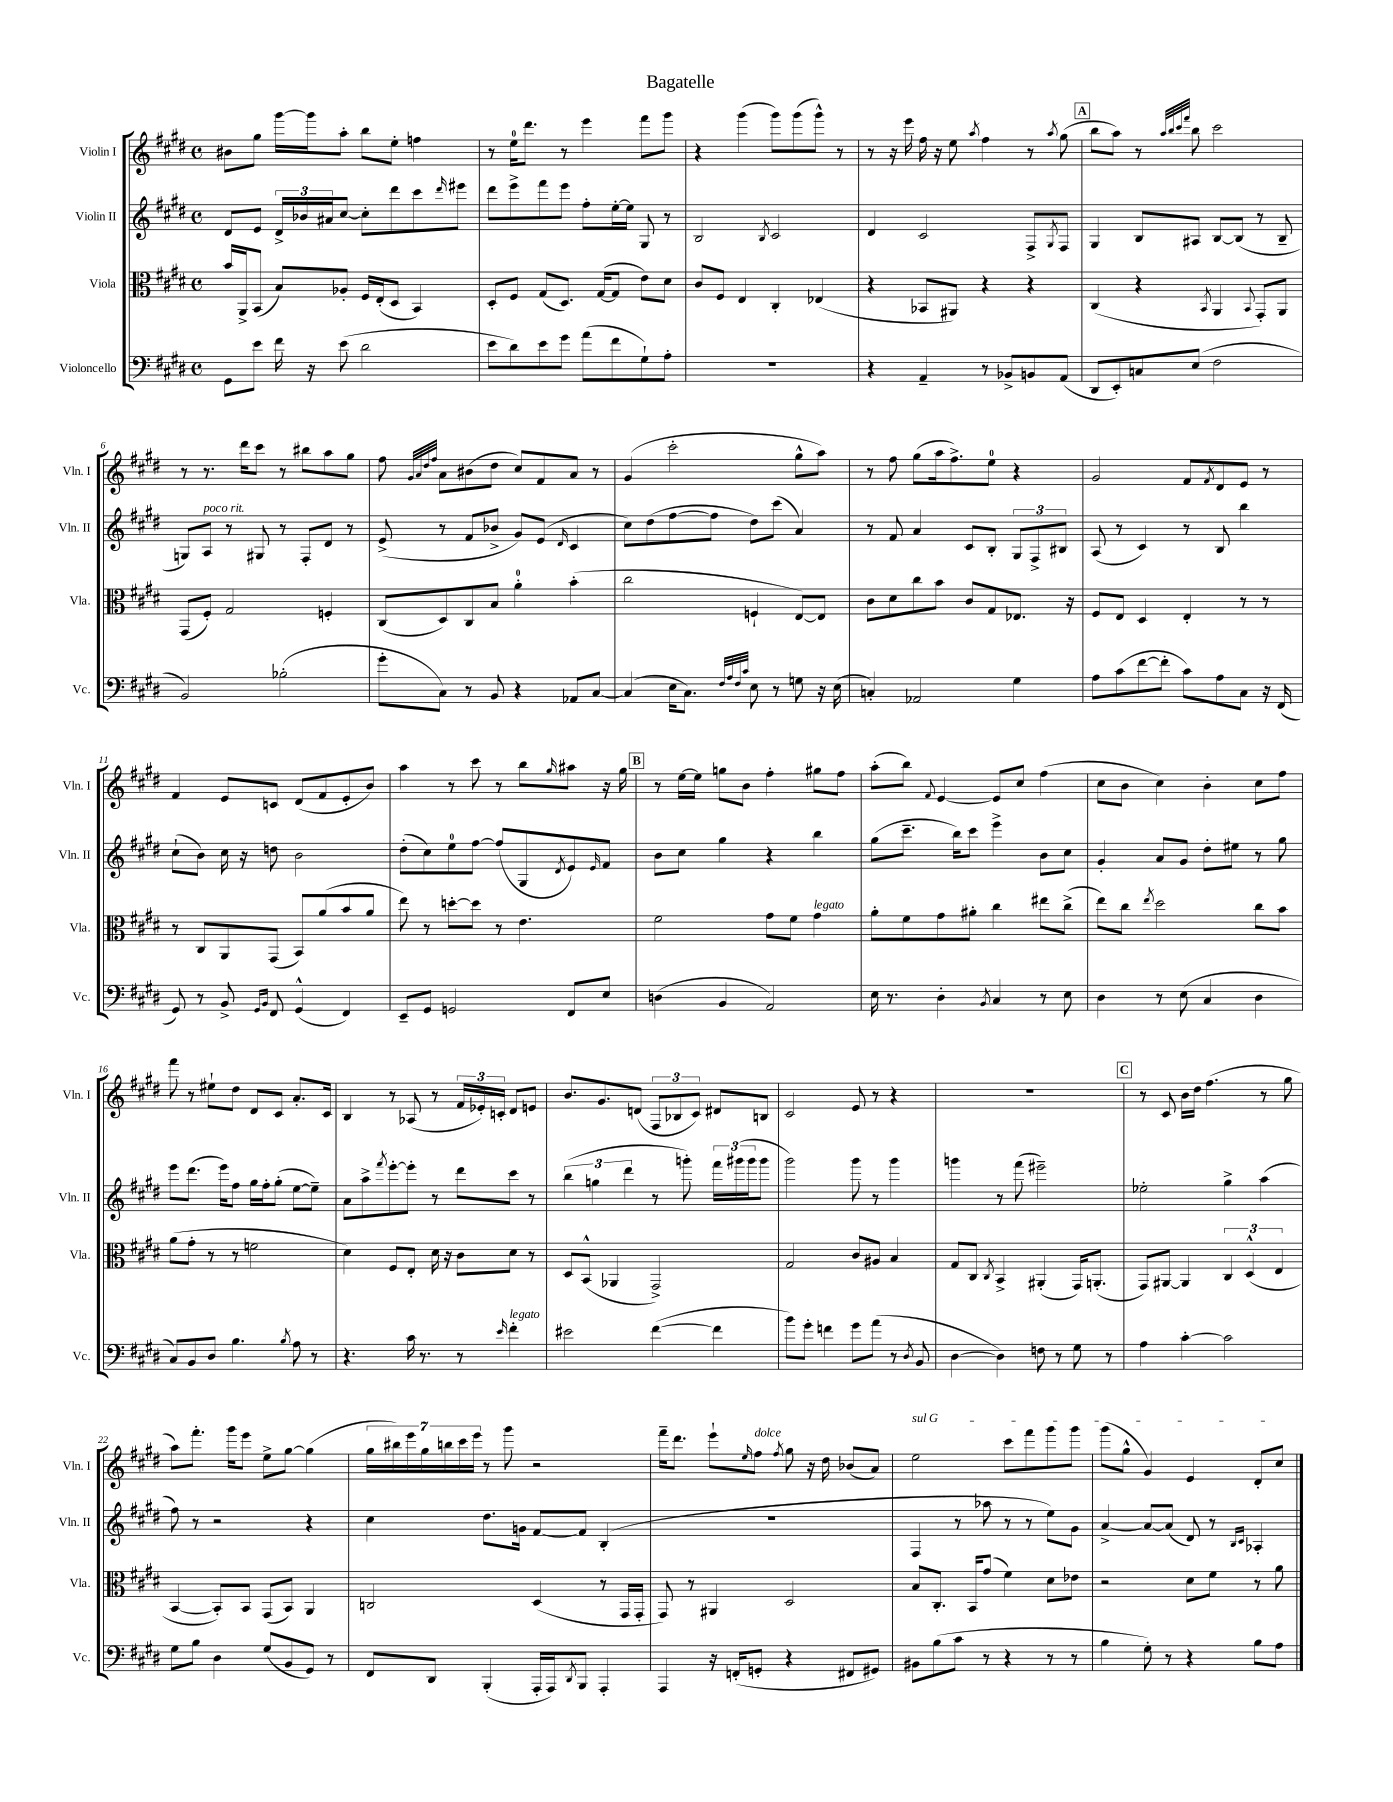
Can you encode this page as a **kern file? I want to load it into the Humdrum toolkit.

**kern	**kern	**kern	**kern
*staff4	*staff3	*staff2	*staff1
*clefF4	*clefC3	*clefG2	*clefG2
*k[f#c#g#d#]	*k[f#c#g#d#]	*k[f#c#g#d#]	*k[f#c#g#d#]
*M4/4	*M4/4	*M4/4	*M4/4
*met(c)	*met(c)	*met(c)	*met(c)
8GG#\L	16b/LL	8d#/L	8b#\L
.	16AA^/J	.	.
8e\J	(8BB/J	8e/J	8gg#\J
16f#\	8B/L)	24d#^/LL	[16ggg#\LL
.	.	24b-/	.
16r	.	.	16ggg#\]J
.	.	24a#/J	.
(8e\	8A-'/J	[8cc#/J	8aa'\J
2d#\	16F#/LL	8cc#'\]L	8bb\L
.	(16E'/J	.	.
.	8D#/J	8ddd#\	8ee'\J
.	4BB/)	8ccc#\	4ff\
.	.	16qqddd#/	.
.	.	8eee#\J	.
=	=	=	=
8e\L	8D#'/L	8ddd#\L	8r
8d#\)	8F#/J	8eee^\	16ee\LK
.	.	.	8.ddd#\J
8e\	(8G#/L	8fff#\	.
8g#\J	8.D#/J)	8eee\J	8r
(8a\L	.	8ff#'\L	4eee\
.	([16G#/LK	.	.
8f#\	8G#/]J	[16ee'\L	.
.	.	16ee\]JJ	.
8G#`\)	8e\L)	8G#/	8fff#\L
8A'\J	8d#\J	8r	8ggg#\J
=	=	=	=
1r	8c#/L	2B/	4r
.	8F#/J	.	.
.	4E/	.	(4ggg#\
.	.	8qB/	.
.	4C#'/	2c#/	8ggg#\L)
.	.	.	(8ggg#\
.	(4E-/	.	8ggg#^^\J)
.	.	.	8r
=	=	=	=
4r	4r	4d#/	8r
.	.	.	16r
.	.	.	16eee\
4AA~/	8BB-/L	2c#/	16ff#\
.	.	.	16r
.	8AA#/J)	.	8ee\
.	.	.	8qaa/
8r	4r	.	4ff#\
8BB-^/L	.	.	.
8BB/	4r	8F#^/L	8r
.	.	8qG#/	8qaa/
(8AA/J	.	8F#/J	(8gg#\
=	=	=	=
8DD#/L	(4C#/	4G#/	8bb\L
8EE'/)	.	.	8aa\J)
8C/	4r	8B/L	8r
.	.	.	32qqaa/LLL
.	.	.	32qqbb/
.	.	.	32qqccc#/
.	.	.	32qqfff#/JJJ
(8E/J	.	8A#/J	8bb\
.	8qBB/	.	.
2F#\	4AA/	[8B/L	2ccc#\
.	.	(8B/]J	.
.	8qqBB/	.	.
.	8GG#'/L)	8r	.
.	8AA/J	8B~/	.
=	=	=	=
2BB/)	(8GG#/L	8G/L)	8r
.	8F#'/J)	8A/J	8.r
.	2G#/	8r	.
.	.	.	16ddd#\LK
.	.	8G#/	8ccc#\J
(2B-'\	.	8r	8r
.	.	8F#'/L	8bb#\L
.	4F'/	8d#/J	8aa\
.	.	8r	8gg#\J
=	=	=	=
8g#'\L	(8C#/L	(8e^/	8ff#\
.	.	.	32qqg#/LLL
.	.	.	32qqa/
.	.	.	32qqdd#/
.	.	.	32qqff#/JJJ
8C#\J)	8D#/)	8r	8a\L
8r	8C#/	8f#/L	(8b#\
8BB/	8B/J	8b-^/J	8dd#\J
4r	4a'\	8g#/L)	8cc#/L)
.	.	(8e/J	8f#/
.	.	16qqd#/	.
8AA-/L	(4b'\	4c#/	8a/J
[8C#/J	.	.	8r
=	=	=	=
(4C#/]	2cc#\	8cc#\L)	(4g#/
.	.	(8dd#\	.
16E\LK	.	[8ff#\	2ccc#'\
8.C#\J)	.	.	.
.	.	8ff#\]J	.
32qqF#/LLL	.	.	.
32qqA/	.	.	.
32qqF#/	.	.	.
32qqc#/JJJ	.	.	.
8E\	4F`/	8dd#\L)	.
8r	.	(8ccc#\J	.
8G\	[8E/L)	4a/)	8gg#^^\L
16r	8E/]J	.	8aa\J)
(16E\	.	.	.
=	=	=	=
4C'/)	8c#\L	8r	8r
.	8d#\	8f#/	8ff#\
2AA-/	8cc#\	4a/	(8gg#\L
.	8b\J	.	16aa\k
.	.	.	8.ff#^\)
.	8c#/L	8c#/L	.
.	8G#/	8B'/J	8ee\J
4G#\	8.E-/J	12G#/L	4r
.	.	12F#^/	.
.	.	12B#/J	.
.	16r	.	.
=	=	=	=
8A\L	8F#/L	(8A/	2g#/
(8c#\	8E/J	8r	.
[8f#\	4D#/	4c#/)	.
8f#'\]J	.	.	.
8c#\L)	4E'/	8r	8f#/L
.	.	.	8qf#/
8A\	.	8B/	8d#/
8C#\J	8r	4bb\	8e/J
16r	8r	.	8r
(16FF#/	.	.	.
=	=	=	=
8GG#/)	8r	(8cc#`\L	4f#/
8r	8C#/L	8b\J)	.
8BB^/	8AA/	16cc#\	8e/L
.	.	16r	.
16qqGG#/LL	.	.	.
16qqBB/JJ	.	.	.
8FF#/	(8GG#/J	8dd\	8c/J
(4GG#^^/	8BB/L)	2b\	(8d#/L
.	(8a/	.	8f#/
4FF#/)	8b/	.	8e'/
.	8a/J	.	8b/J)
=	=	=	=
8EE~/L	8ee\)	(8dd#'\L	4aa\
8GG#/J	8r	8cc#\)	.
2GG/	[8dd'\L	8ee\	8r
.	8dd\]J	[8ff#\J	8ccc#\
.	8r	(8ff#/]L	8r
.	4.e\	8G#/	8bb\L
.	.	8qd#/	16qqgg#/
8FF#/L	.	8e/)	8aa#\J
.	.	16qqe/	.
8E/J	.	8f#/J	16r
.	.	.	16gg#\
=	=	=	=
(4D\	2f#\	8b\L	8r
.	.	8cc#\J	[16ee\LL
.	.	.	16ee\]JJ
4BB/	.	4gg#\	8gg\L
.	.	.	8b\J
2AA/)	8g#\L	4r	4ff#'\
.	8f#\J	.	.
.	4g#\	4bb\	8gg#\L
.	.	.	8ff#\J
=	=	=	=
16E\	8a'\L	(8gg#\L	(8aa'\L
8.r	.	.	.
.	8f#\	8.ccc#~\J	8bb\J)
.	.	.	8qqf#/
4D#'\	8g#\	.	[4e/
.	.	16bb\LK)	.
.	8a#'\J	8ccc#\J	.
8qBB/	.	.	.
4C#/	4cc#\	4eee^\	8e/]L
.	.	.	8cc#/J
8r	8ee#\L	8b\L	(4ff#\
8E\	(8cc#^\J	8cc#\J	.
=	=	=	=
4D#\	8ee\L)	4g#'/	8cc#\L
.	8cc#\J	.	8b\J
.	8qee/	.	.
8r	2dd#\	8a/L	4cc#\)
(8E\	.	8g#/J	.
4C#/	.	8dd#'\L	4b'\
.	.	8ee#\J	.
4D#\	8cc#\L	8r	8cc#\L
.	8b\J	8gg#\	8ff#\J
=	=	=	=
8C#/L)	(8a\L	8eee\L	8fff#\
8BB/	8g#'\J	(8.ddd#\J	8r
8D#/J	8r	.	8ee#`\L
.	.	16eee\LK)	.
4.B\	8r	8ff#\J	8dd#\J
.	2f\	16gg#\LL	8d#/L
.	.	16ff#'\J	.
.	.	(8gg#'\J	8c#/J
8qB/	.	.	.
8A\	.	[8ee\L	8.a'/L
8r	.	8ee~\]J)	.
.	.	.	16c#/Jk
=	=	=	=
4.r	4d#\)	8a\L	4B/
.	.	8aa^\	.
.	.	8qfff#/	.
.	8F#/L	[8eee'\	8r
16c#\	8E'/J	8eee'\]J	(8A-/
8.r	.	.	.
.	16d#\	8r	8r
.	16r	.	.
8r	8c#\L	8ddd#\L	24f#/LL
.	.	.	24e-'/)
.	.	.	24c'/JJ
16qqe/	.	.	.
4f#'\	8d#\J	8ccc#\J	8d#/L
.	8r	8r	8e/J
=	=	=	=
2e#\	8D#/L	(6bb\	8.b/L
.	(8BB^^/J	.	.
.	.	6gg\	.
.	.	.	8.g#/
.	4AA-/	.	.
.	.	6ddd#\	.
.	.	.	(8d/J
([4f#\	2GG#^/)	8r	12F#/L
.	.	.	12B-/
.	.	8ggg'\)	.
.	.	.	12c#/J)
4f#\]	.	24fff#\LL	8d#/L
.	.	(24ggg#\	.
.	.	24ggg#\J	.
.	.	8ggg#\J	8B/J
=	=	=	=
8b\L)	2G#/	2ggg#\)	2c#/
8g#'\J	.	.	.
4f\	.	.	.
8g#\L	8c#/L	8ggg#\	8e/
(8a\J	8A#/J	8r	8r
8r	4B/	4ggg#\	4r
8qD#/	.	.	.
8BB/	.	.	.
=	=	=	=
[4D#\	8G#/L	4ggg\	1r
.	8C#/J	.	.
.	8qC#/	.	.
4D#\])	4BB^/	8r	.
.	.	(8fff#\	.
8F\	(4AA#'/	2eee#~\)	.
8r	.	.	.
8G#\	16GG#/LK)	.	.
.	(8.AA'/J	.	.
8r	.	.	.
=	=	=	=
4A\	8GG#/L)	2ee-'\	8r
.	[8AA#/J	.	8c#/
[4c#'\	4AA#/]	.	16b\LL
.	.	.	16dd#\JJ
.	.	.	(4.ff#\
2c#\]	6C#/	4gg#^\	.
.	(6D#^^/	.	.
.	.	(4aa\	8r
.	6E/	.	.
.	.	.	8gg#\
=	=	=	=
8G#\L	[4BB/	8ff#\)	8aa\L)
8B\J	.	8r	8.fff#'\J
4D#\	8BB'/]L)	2r	.
.	.	.	16ggg#\LK
.	8BB/J	.	8eee\J
(8G#/L	(8GG#/L	.	8ee^\L
8BB/	8BB/J)	.	[8gg#\J
8GG#/J)	4AA/	4r	(4gg#\]
8r	.	.	.
=	=	=	=
8FF#/L	2C/	4cc#\	28gg#\LL
.	.	.	28bb#\)
.	.	.	28eee\
.	.	.	28gg#\
8DD#/J	.	.	.
.	.	.	28bb\
.	.	.	28ccc#\
.	.	.	28eee\JJ
(4BBB'/	.	8.dd#\L	8r
.	.	.	8ggg#\
.	.	16g\Jk	.
16AAA'/LL	(4D#/	[8f#/L	2r
16AAA/J)	.	.	.
8qDD#/	.	.	.
8BBB/J	.	8f#/]J	.
4AAA'/	8r	(4B'/	.
.	16GG#/LL	.	.
.	16GG#'/JJ	.	.
=	=	=	=
4AAA/	8GG#/)	1r	16fff#~\LK
.	.	.	8.ddd#\J
.	8r	.	.
16r	4AA#/	.	8eee`\L
(16FF'/LK	.	.	.
.	.	.	16qqee/
8GG'/J	.	.	8ff#\J
.	.	.	8qff#/
4r	2D#/	.	8gg#\
.	.	.	16r
.	.	.	16dd#\
8FF#/L	.	.	(8b-/L
8GG#/J)	.	.	8a/J)
=	=	=	=
8BB#\L	8B/L	4F#/	2ee\
(8B\	8.C#'/J	.	.
8c#\J	.	8r	.
.	16BB/LK	.	.
8r	(8g#/J	8aa-\	.
4r	4f#\)	8r	8ccc#\L
.	.	8r	8fff#\
8r	8d#\L	8ee\L)	8ggg#\
8r	8e-\J	8g#\J	8ggg#\J
=	=	=	=
4B\	2r	[4a^/	(8ggg#\L
.	.	.	8gg#^^\J
8G#'\)	.	8a/_L	4g#/)
8r	.	(8a/]J	.
4r	8d#\L	8d#/)	4e/
.	8f#\J	8r	.
.	.	16qqB/LL	.
.	.	16qqc#/JJ	.
8B\L	8r	4A-'/	8d#'/L
8A\J	8a\	.	8cc#/J
==	==	==	==
*-	*-	*-	*-
